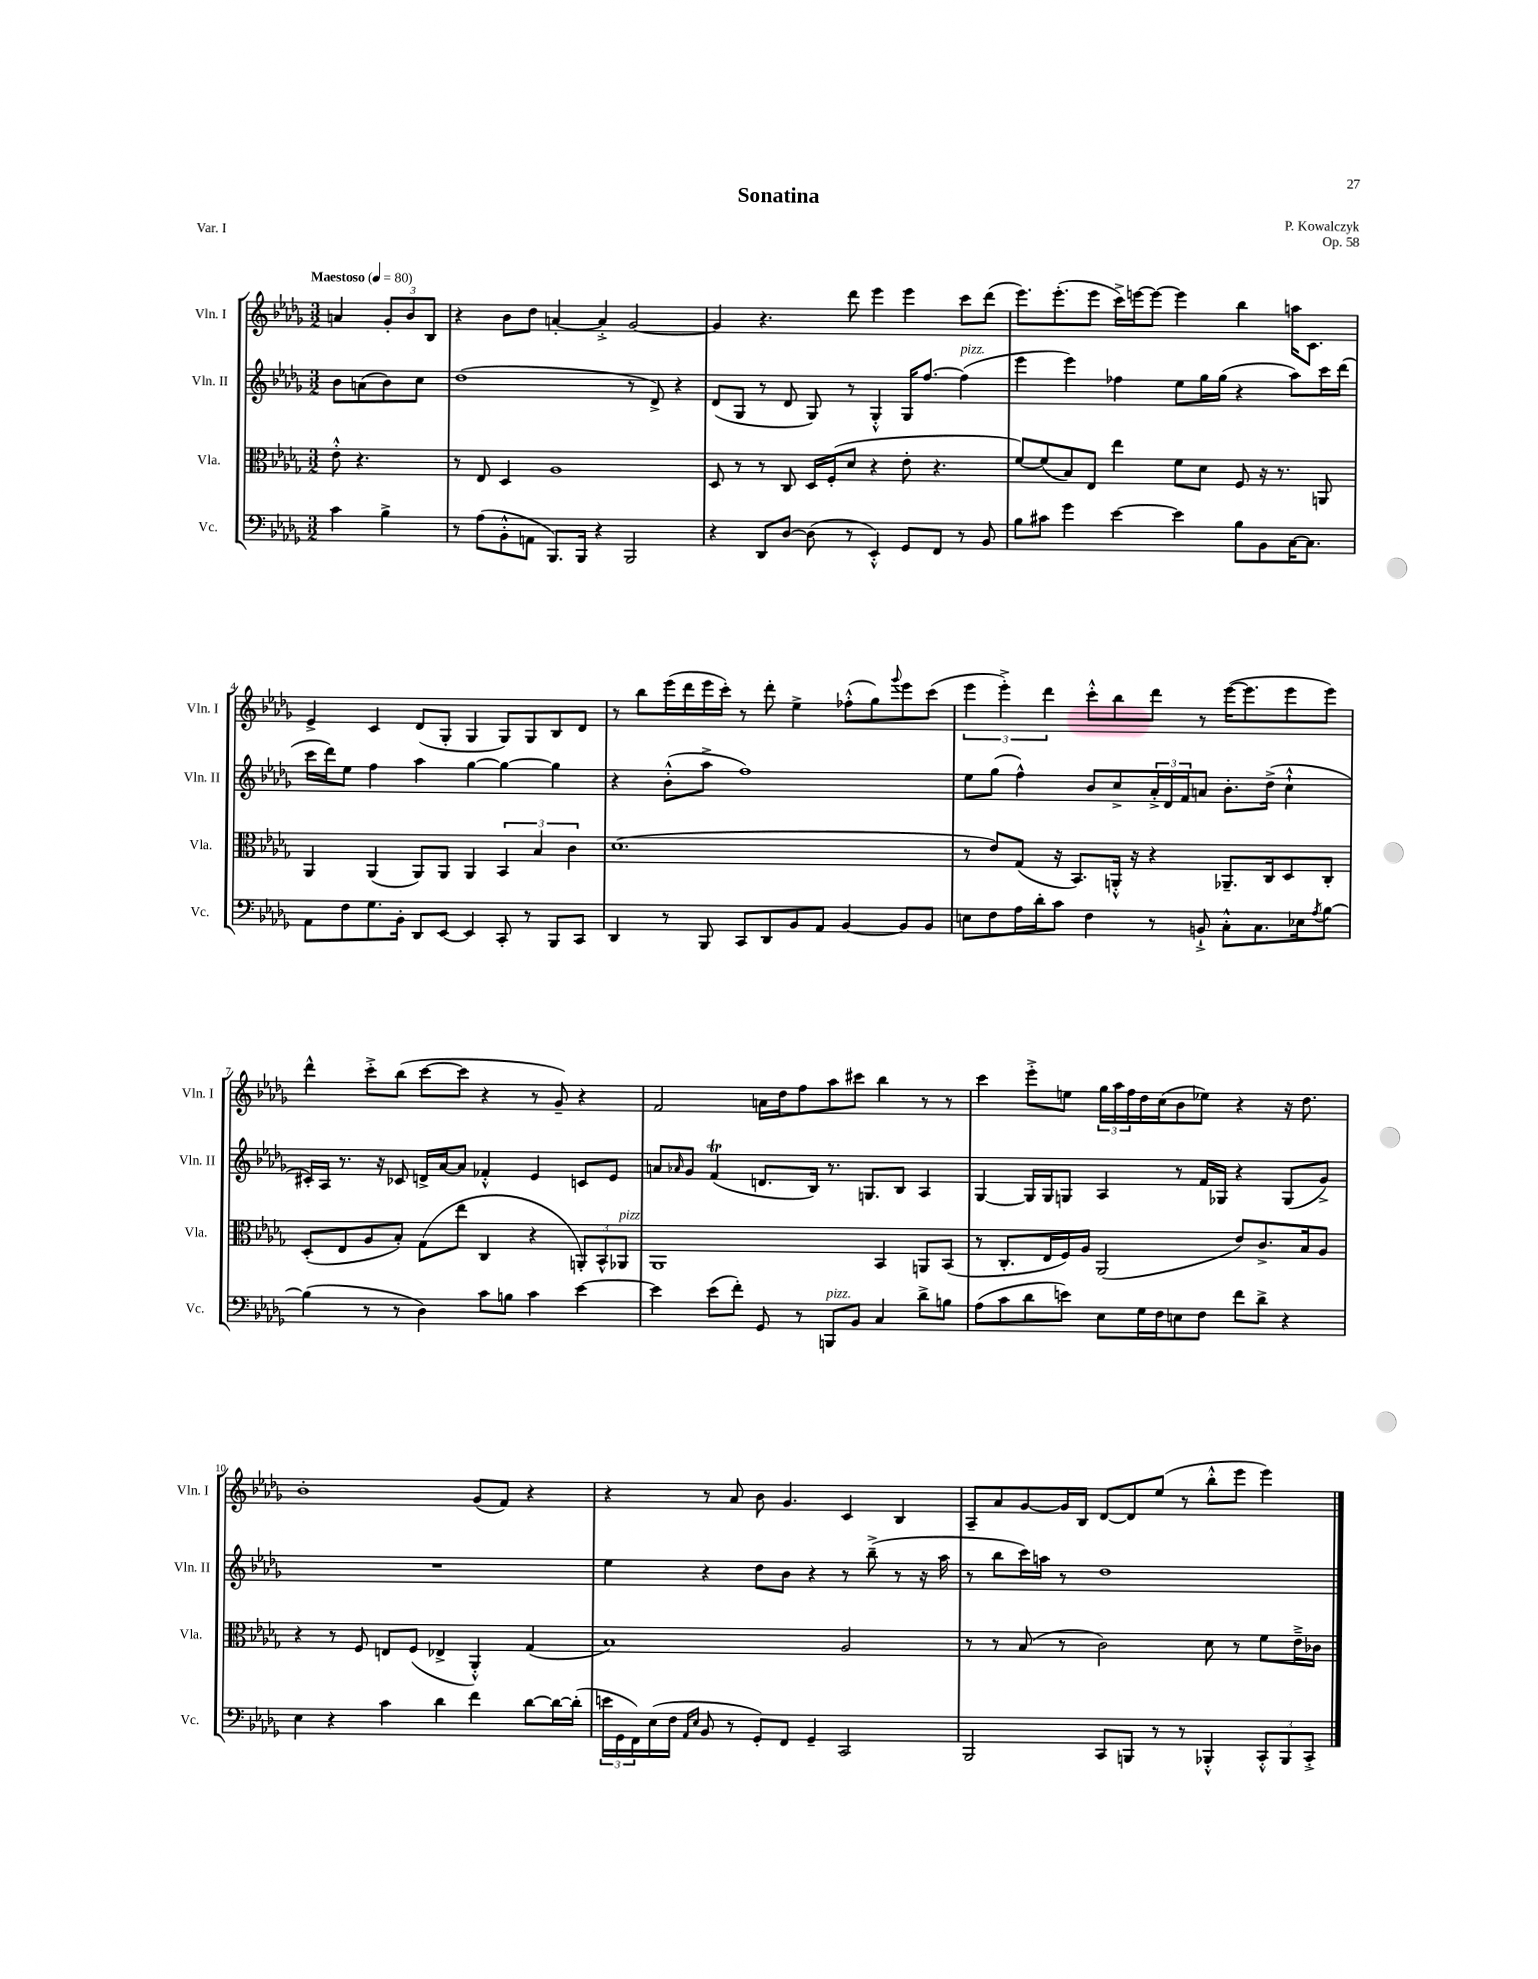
\header { title = "Sonatina" composer = "P. Kowalczyk" opus = "Op. 58" piece = "Var. I" }
<<
\new StaffGroup <<
\new Staff = "s0" \with { instrumentName = "Vln. I" shortInstrumentName = "Vln. I" } {
    \clef treble \key des \major \numericTimeSignature \time 3/2 \partial 2 \tempo "Maestoso" 4 = 80
    a'4 \tuplet 3/2 { ges'8-. bes'8 bes8 } |
    r4 bes'8 des''8 a'4~-. a'4-.-> ges'2~ |
    ges'4 r4. des'''8 ees'''4 ees'''4 c'''8 des'''8( |
    ees'''8.) ees'''8.-.( ees'''8 c'''16->) e'''16~ e'''8~ e'''4 bes''4 a''16 c'8. |
    ees'4-> c'4 des'8( ges8-. ges4 ges8) ges8 bes8 des'8 |
    r8 bes''8 ees'''16( des'''16 ees'''16 c'''16-.) r8 des'''8-. ees''4-> fes''8-.-^( ges''8) \appoggiatura { ges'''8 } ees'''8 c'''8( |
    \tuplet 3/2 { ees'''4 ees'''4-.->) des'''4 } c'''8-.-^ bes''8 des'''8 r8 ees'''16~( ees'''8. ees'''8 ees'''8) |
    des'''4-^ c'''8-.-> bes''8( c'''8~ c'''8 r4 r8 ges'8--) r4 |
    f'2 a'16 des''16 f''8 aes''8 cis'''8 bes''4 r8 r8 |
    c'''4 ees'''8-.-> e''8 \tuplet 3/2 { ges''16 aes''16 f''16 } des''16 c''16( bes'8 ees''8) r4 r16 des''8. |
    bes'1-. ges'8( f'8) r4 |
    r4 r8 aes'8 bes'8 ges'4. c'4 bes4 |
    aes8-- aes'8 ges'8~ ges'16 bes16 des'8~ des'8 ees''8( r8 bes''8-.-^ ees'''8 ees'''4) \bar "|." |
}
\new Staff = "s1" \with { instrumentName = "Vln. II" shortInstrumentName = "Vln. II" } {
    \clef treble \key des \major \numericTimeSignature \time 3/2 \partial 2
    bes'8 a'8( bes'8) c''8 |
    des''1( r8 des'8->) r4 |
    des'8( ges8 r8 des'8 ges8) r8 ges4-.-^ ges16 f''8.~ f''4^\markup { \italic "pizz." }( |
    ees'''4 ees'''4) fes''4 ees''8 ges''16 ges''16( r4 aes''8) c'''16 des'''16( |
    c'''16 des'''16) ees''8 f''4 aes''4 ges''4~ ges''4~ ges''4 |
    r4 bes'8-.-^( aes''8-> f''1) |
    ees''8 ges''8( f''4-^) bes'8 c''8-> \tuplet 3/2 { aes'16-.-> des'16 f'16 } a'8 bes'8.-. des''16->( c''4-!-^ |
    cis'16-.) aes16 r8. r16 ces'8 d'16-> aes'16~ aes'8 fes'4-.-^ ees'4 c'8 ees'8 |
    a'8 \grace { aes'16 } ges'8 f'4\trill( d'8. bes16) r8. g8. bes8 aes4 |
    ges4~ ges16 ges16 g8 aes4 r8 f'16 ges16 r4 ges8( ges'8->) |
    R1. |
    ees''4 r4 des''8 bes'8 r4 r8 bes''8--->( r8 r16 aes''16 |
    r8 bes''8 c'''16) a''16 r8 des''1 \bar "|." |
}
\new Staff = "s2" \with { instrumentName = "Vla." shortInstrumentName = "Vla." } {
    \clef alto \key des \major \numericTimeSignature \time 3/2 \partial 2
    ees'8-.-^ r4. |
    r8 ees8 des4 aes1 |
    des8 r8 r8 c8 des16 f16-.( des'8 r4 ees'8-. r4. |
    f'8~) f'8( bes8) ees8 ees''4 f'8 des'8 f8 r16 r8. a,8 |
    aes,4 aes,4( aes,8) aes,8 aes,4 \tuplet 3/2 { bes,4 bes4 c'4 } |
    des'1.( |
    r8 ees'8) ges8( r16 bes,8.) a,16-.-^ r16 r4 aes,8.-- c16 des8 c8-. |
    des8-.( ees8 aes8 bes8-.) ges8( ees''8-. c4 r4 \tuplet 3/2 { a,8-.) bes,8-^ aes,8^\markup { \italic "pizz." } } |
    aes,1 bes,4 a,8 bes,8( |
    r8 c8.-. ees16 f16) aes16 aes,2( ees'8) c'8.-> bes16 aes8 |
    r4 r8 f8 e8 f8( ees4-> aes,4-.-^) ges4( |
    bes1) aes2 |
    r8 r8 bes8( r8 c'2) des'8 r8 f'8 ees'16---> ces'16 \bar "|." |
}
\new Staff = "s3" \with { instrumentName = "Vc." shortInstrumentName = "Vc." } {
    \clef bass \key des \major \numericTimeSignature \time 3/2 \partial 2
    c'4 bes4-> |
    r8 aes8( bes,8-.-^ a,8 bes,,8.) bes,,16 r4 bes,,2 |
    r4 des,8 des8~ des8( r8 ees,4-.-^) ges,8 f,8 r8 bes,8 |
    bes8 cis'8 ges'4 ees'4~ ees'4 bes8 bes,8 c16~ c8. |
    aes,8 f8 ges8. bes,16-. des,8 ees,8~ ees,4 c,8-. r8 bes,,8 c,8 |
    des,4 r8 bes,,8 c,8 des,8 bes,8 aes,8 bes,4~ bes,8 bes,8 |
    e8 f8 aes16 des'16-. c'8 f4 r8 b,8-!-> c8-.-^ c8. ees16 \acciaccatura { aes8 } bes8~ |
    bes4( r8 r8 des4) c'8 b8 c'4 ees'4~ |
    ees'4 ees'8( f'8-.) ges,8 r8 b,,8^\markup { \italic "pizz." } bes,8 c4 des'8-> b8 |
    aes8( c'8 des'8 e'8) ees8 ges16 f16 e8 f8 f'8 des'8-> r4 |
    ees4 r4 c'4 des'4 f'4 des'8~ des'16~ des'16-.( |
    \tuplet 3/2 { e'16 ges,16 f,16) } ees16( f16 \grace { aes,16 ees16 } bes,8 r8 ges,8-.) f,8 ges,4-- c,2 |
    bes,,2 c,8 b,,8 r8 r8 bes,,4-.-^ \tuplet 3/2 { c,8-.-^ bes,,8 c,8-.-> } \bar "|." |
}
>>
>>
